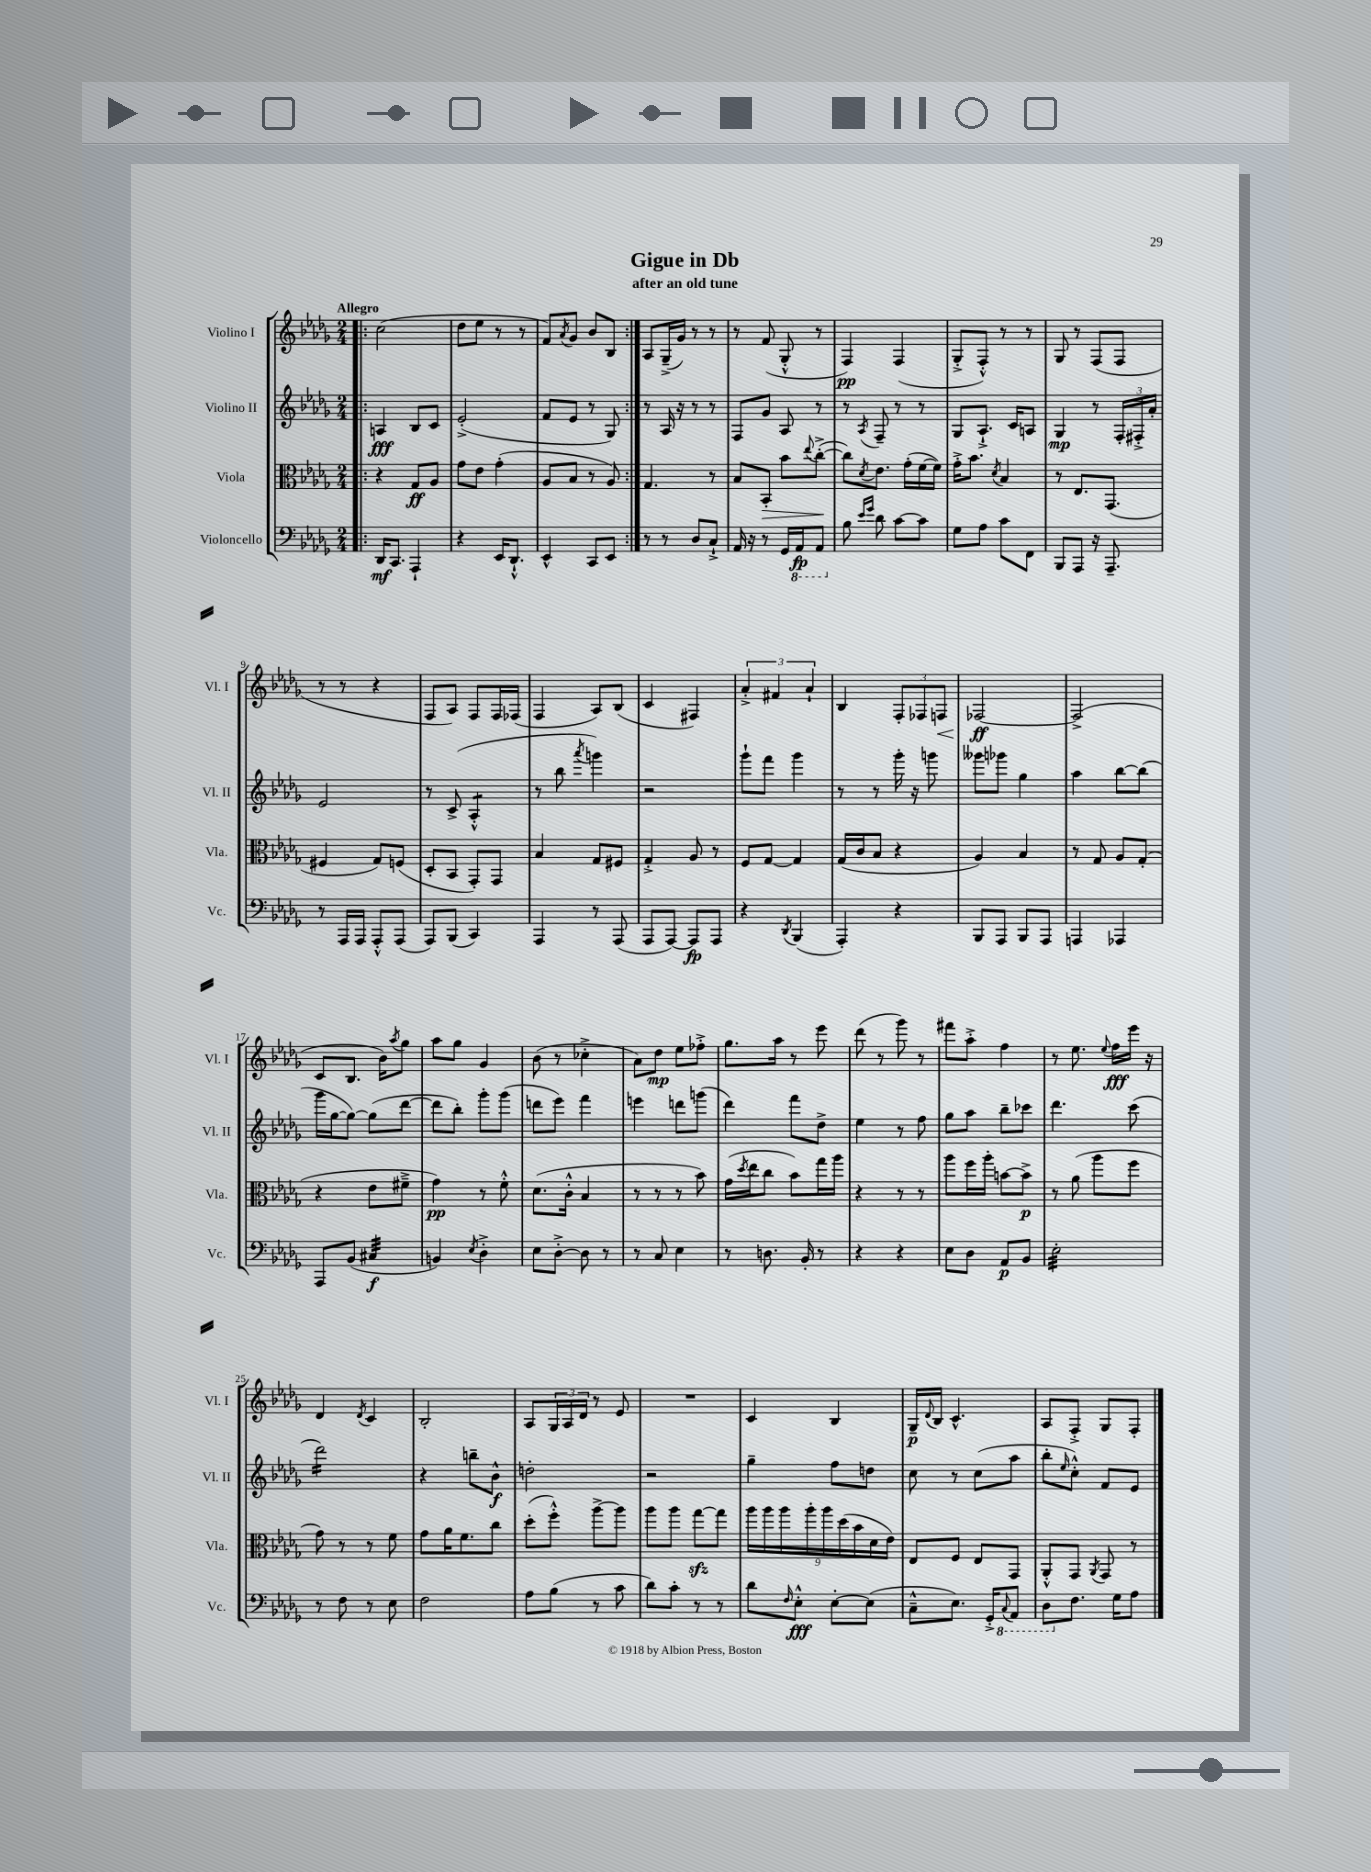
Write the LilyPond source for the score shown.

\header { title = "Gigue in Db" subtitle = "after an old tune" }
<<
\new StaffGroup <<
\new Staff = "s0" \with { instrumentName = "Violino I" shortInstrumentName = "Vl. I" } {
    \clef treble \key des \major \numericTimeSignature \time 2/4 \tempo "Allegro"
    \repeat volta 2 { \bar ".|:" c''2( |
    des''8 ees''8 r8 r8 |
    f'8) \acciaccatura { aes'8 } ges'8 bes'8 bes8 | }
    aes8 ges16--->( ges'16) r8 r8 |
    r8 f'8( ges8-.-^ r8 |
    f4\pp) f4( |
    ges8-.-> f8-.-^) r8 r8 |
    ges8 r8 f8( f8 |
    r8 r8 r4 |
    f8 aes8) f8 f16 fes16( |
    f4 aes8) bes8( |
    c'4 fis4) |
    \tuplet 3/2 { aes'4-.-> fis'4 aes'4-! } |
    bes4 \tuplet 3/2 { f8-. fes8 f8\< } |
    fes2~\ff\! |
    fes2->( |
    c'8 bes8. bes'16) \acciaccatura { aes''8 } ges''8 |
    aes''8 ges''8 ges'4 |
    bes'8( r8 ces''4-.-> |
    aes'8) des''8\mp ees''8 fes''8-.-> |
    ges''8. aes''16 r8 ees'''8 |
    des'''8( r8 ges'''8) r8 |
    fis'''8 aes''8-.-> f''4 |
    r8 ees''8. \appoggiatura { ees''8 } f''16\fff ees'''16 r16 |
    des'4 \acciaccatura { des'8 } c'4 |
    bes2-. |
    aes8 \tuplet 3/2 { ges16 aes16 des'16 } r8 ees'8 |
    R2 |
    c'4 bes4 |
    ges16--\p \appoggiatura { des'8 } bes16 c'4.-^ |
    aes8 f8-.-> ges8 f8-. \bar "|." |
}
\new Staff = "s1" \with { instrumentName = "Violino II" shortInstrumentName = "Vl. II" } {
    \clef treble \key des \major \numericTimeSignature \time 2/4
    \repeat volta 2 { \bar ".|:" a4\fff bes8 c'8 |
    ees'2-.->( |
    f'8 ees'8 r8 ges8) | }
    r8 aes16 r16 r8 r8 |
    f8 ges'8 aes8 r8 |
    r8 \acciaccatura { aes8 } f8-- r8 r8 |
    ges8 aes8.-!-> c'16 a8 |
    ges4\mp r8 \tuplet 3/2 { f16-. fis16-.-> aes'16-. } |
    ees'2 |
    r8 c'8->( aes4:8-.-^ |
    r8 bes''8 \acciaccatura { aes'''8 } g'''4) |
    r2 |
    ges'''8-! f'''8 ges'''4 |
    r8 r8 ges'''16-. r16 g'''8 |
    geses'''8 ges'''8 ges''4 |
    aes''4 bes''8~ bes''8( |
    ges'''16 ges''16~ ges''8~) ges''8( des'''8~ |
    des'''8 bes''8-.) ges'''8-. ges'''8( |
    d'''8 ees'''8) f'''4 |
    e'''4 d'''8 g'''8( |
    des'''4) f'''8 des''8-> |
    ees''4 r8 f''8 |
    ges''8 aes''8 bes''8-- ces'''8 |
    des'''4. c'''8( |
    des'''2:16) |
    r4 b''8-- bes'8-^\f |
    d''2-. |
    r2 |
    ges''4-- f''8 d''8 |
    c''8 r8 c''8( aes''8 |
    bes''8-. \grace { ees''16 } c''8-.-^) f'8 ees'8 \bar "|." |
}
\new Staff = "s2" \with { instrumentName = "Viola" shortInstrumentName = "Vla." } {
    \clef alto \key des \major \numericTimeSignature \time 2/4
    \repeat volta 2 { \bar ".|:" r4 ges8\ff aes8 |
    ges'8 ees'8 ges'4-.( |
    aes8 bes8 r8 aes8) | }
    ges4. r8 |
    bes8 bes,8-.\> bes'8 \appoggiatura { ees''8 } c''8~-.->\!( |
    c''8) \acciaccatura { des'8 } ees'8. ges'16-.( f'16~ f'16) |
    ges'16-.-> bes'8. \acciaccatura { des'8 } bes4 |
    r8 ees8. ges,8.( |
    fis4 ges8) f8( |
    des8-. bes,8 ges,8-.) ges,8 |
    bes4 ges8 fis8 |
    ges4-.-> aes8 r8 |
    f8 ges8~ ges4 |
    ges16( c'16 bes8 r4 |
    aes4) bes4 |
    r8 ges8 aes8 ges8-.( |
    r4 ees'8 fis'8---> |
    ges'4\pp) r8 f'8-.-^ |
    des'8.( c'16-.-^ bes4 |
    r8 r8 r8 bes'8) |
    ges'16( \acciaccatura { des''8 } ees''16 c''8 bes'8) ges''16 aes''16 |
    r4 r8 r8 |
    aes''8 f''16 aes''16-. b'8~ b'8->\p |
    r8 aes'8( aes''8 f''8 |
    ges'8) r8 r8 f'8 |
    ges'8 aes'16 f'8. c''8 |
    des''8-.( f''8-.-^) aes''8~-> aes''8 |
    aes''8 aes''8 ges''8~\sfz ges''8 |
    \tuplet 9/8 { aes''16 aes''16 aes''16 aes''16-. aes''16 des''16( bes'16 des'16 ees'16) } |
    ees8 f8 ees8 ges,8 |
    aes,8-.-^ ges,8 \acciaccatura { aes,8 } ges,8 r8 \bar "|." |
}
\new Staff = "s3" \with { instrumentName = "Violoncello" shortInstrumentName = "Vc." } {
    \clef bass \key des \major \numericTimeSignature \time 2/4
    \repeat volta 2 { \bar ".|:" des,16\mf c,8. aes,,4-! |
    r4 ees,16 des,8.-!-^ |
    ees,4-^ c,8 ees,8 | }
    r8 r8 des8 c8-!-> |
    aes,16 r16 r8 ges,16 \ottava #-1 aes,,16\fp aes,,8 \ottava #0 |
    bes8 \grace { ees'16 ges'16 } des'8 c'8~ c'8 |
    ges8 aes8 c'8 f,8 |
    bes,,8 aes,,8 r16 aes,,8.-- |
    r8 aes,,16 aes,,16 aes,,8-.-^ aes,,8( |
    aes,,8) bes,,8( c,4) |
    aes,,4 r8 aes,,8( |
    aes,,8 aes,,8~) aes,,8\fp aes,,8 |
    r4 \acciaccatura { des,8 } bes,,4( |
    aes,,4-.) r4 |
    bes,,8 aes,,8 bes,,8 aes,,8 |
    a,,4 aes,,4 |
    aes,,8 bes,8( cis4:32\f |
    b,4) \acciaccatura { ees8 } des4-.-> |
    ees8 des8~-.-> des8 r8 |
    r8 c8 ees4 |
    r8 d8. bes,16-. r8 |
    r4 r4 |
    ees8 des8 aes,8\p bes,8 |
    ees2:32-. |
    r8 f8 r8 ees8 |
    f2 |
    aes8 bes8( r8 c'8 |
    des'8) c'8-. r8 r8 |
    des'8 \grace { f16 } ees8-.-^\fff ees8~-. ees8( |
    c8---^ ees8.) ges,16-.-> \ottava #-1 \appoggiatura { c,8 } aes,,8 |
    des,8 \ottava #0 f8. ges16 aes8 \bar "|." |
}
>>
>>
